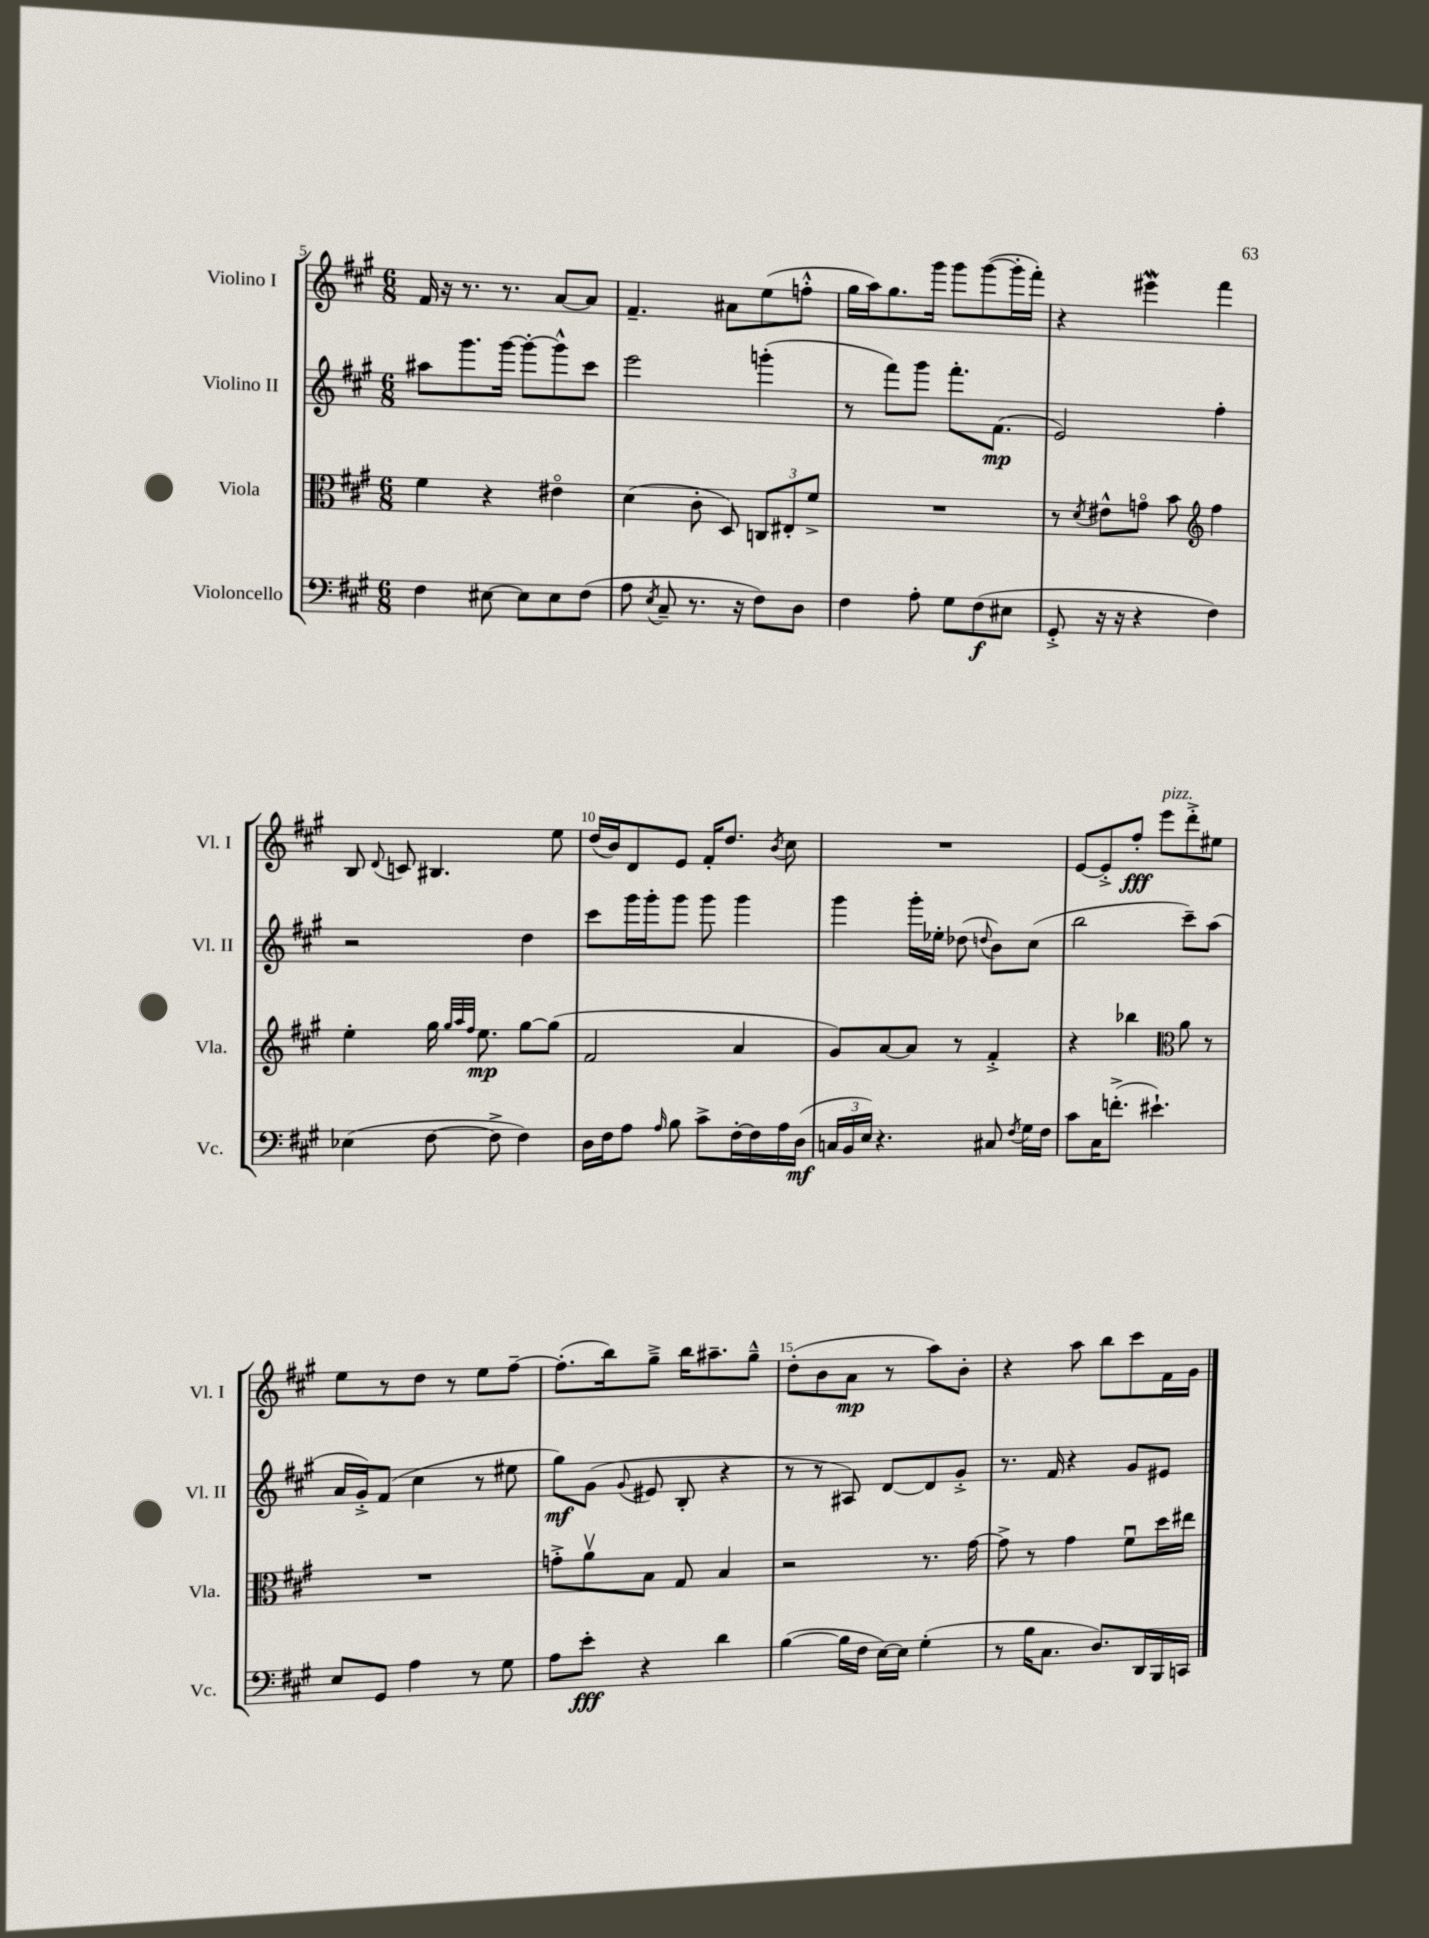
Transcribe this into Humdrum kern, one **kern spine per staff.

**kern	**kern	**kern	**kern
*staff4	*staff3	*staff2	*staff1
*clefF4	*clefC3	*clefG2	*clefG2
*k[f#c#g#]	*k[f#c#g#]	*k[f#c#g#]	*k[f#c#g#]
*M6/8	*M6/8	*M6/8	*M6/8
4F#	4f#	8aa#	16f#
.	.	.	16r
.	.	8.ggg#	8.r
[8E#	4r	.	.
.	.	[16ggg#	8.r
8E#]	.	8ggg#'_	.
8E#	4e#o	8ggg#^^]	[8a
(8F#	.	8ccc#	8a]
=	=	=	=
8A	(4d	2eee	4.f#~
8qE	.	.	.
8C#~	.	.	.
8.r	8c#'	.	.
.	8D)	.	8a#
16r	.	.	.
8F#)	12C	(4ggg'	(8ee
.	12E#'	.	.
8D	.	.	8ff'^^
.	12f#^	.	.
=	=	=	=
4F#	2.r	8r	16gg#
.	.	.	16aa)
.	.	8fff#)	8.gg#
8A'	.	8ggg#	.
.	.	.	16ggg#
8G#	.	8.fff#'	8ggg#
(8F#	.	.	([8ggg#
.	.	(8.f#	.
8E#	.	.	16ggg#']
.	.	.	16fff#')
=	=	=	=
8GG#'^	8r	2e)	4r
.	8qd	.	.
16r	8e#^^	.	.
16r	.	.	.
4r	8go	.	4eee#
.	8b	.	.
*	*clefG2	*	*
4F#)	4ff#	4ff#'	4fff#
=	=	=	=
(4E-	4ee'	2r	8B
.	.	.	8qqd
.	.	.	8c
[8F#	16gg#	.	4.B#
.	32qqgg#	.	.
.	32qqaa	.	.
.	32qqff#	.	.
.	8.ee	.	.
8F#^]	.	.	.
4F#)	[8gg#	4dd	.
.	(8gg#]	.	8ee
=	=	=	=
16D	2f#	8ccc#	(16dd
16F#	.	.	16b)
8A	.	16ggg#	8d
.	.	16ggg#'	.
16qqA	.	.	.
8B	.	8ggg#	8e
8c#^	.	8ggg#	16f#'
.	.	.	8.dd
[16F#'	4a	4ggg#	.
16F#]	.	.	.
.	.	.	8qb
16A	.	.	8cc#
(16D	.	.	.
=	=	=	=
24C	8g#)	4ggg#	2.r
24BB	.	.	.
24E)	.	.	.
4.r	[8a	.	.
.	8a]	16ggg#'	.
.	.	16ee-'	.
.	8r	(8dd-	.
.	.	8qqdd	.
8C#	4f#'^	8b)	.
8qF#	.	.	.
16G#	.	(8cc#	.
16F#	.	.	.
=	=	=	=
8c#	4r	2bb	[8e
16C#	.	.	8e'^]
(8.f'^	.	.	.
.	4bb-	.	8ff#'
4.e#`)	.	.	8eee
*	*clefC3	*	*
.	8a	8ccc#~)	8ddd'^
.	8r	(8aa	8ee#
=	=	=	=
8E	2.r	16a	8ee
.	.	16g#'^)	.
8GG#	.	(8f#	8r
4A	.	4cc#	8dd
.	.	.	8r
8r	.	8r	8ee
8G#	.	8ee#	[8ff#~
=	=	=	=
8A	8g'^	8gg#)	(8.ff#']
8e'	8av	(8g#	.
.	.	.	16bb)
.	.	8qqg#	.
4r	8B	8e#	8gg#~^
.	8G#	8B'	16bb
.	.	.	8.aa#~
4d	4B	4r	.
.	.	.	8gg#~^^
=	=	=	=
([4B	2r	8r	(8dd'
.	.	8r	8b
16B]	.	8A#)	8a
16F#	.	.	.
[16E)	.	[8d	8r
16E]	.	.	.
(4G#'	8.r	8d]	8aa)
.	.	8g#'^	8b'
.	[16g#	.	.
=	=	=	=
8r	8g#^]	8.r	4r
16B	8r	.	.
8.C#	.	16f#	.
.	4g#	4r	8aa
8.D)	.	.	8bb
.	8f#u	8g#	8ccc#
16DD	.	.	.
16BBB	16dd	8e#	16f#
16CC	16ee#	.	16g#
==	==	==	==
*-	*-	*-	*-
